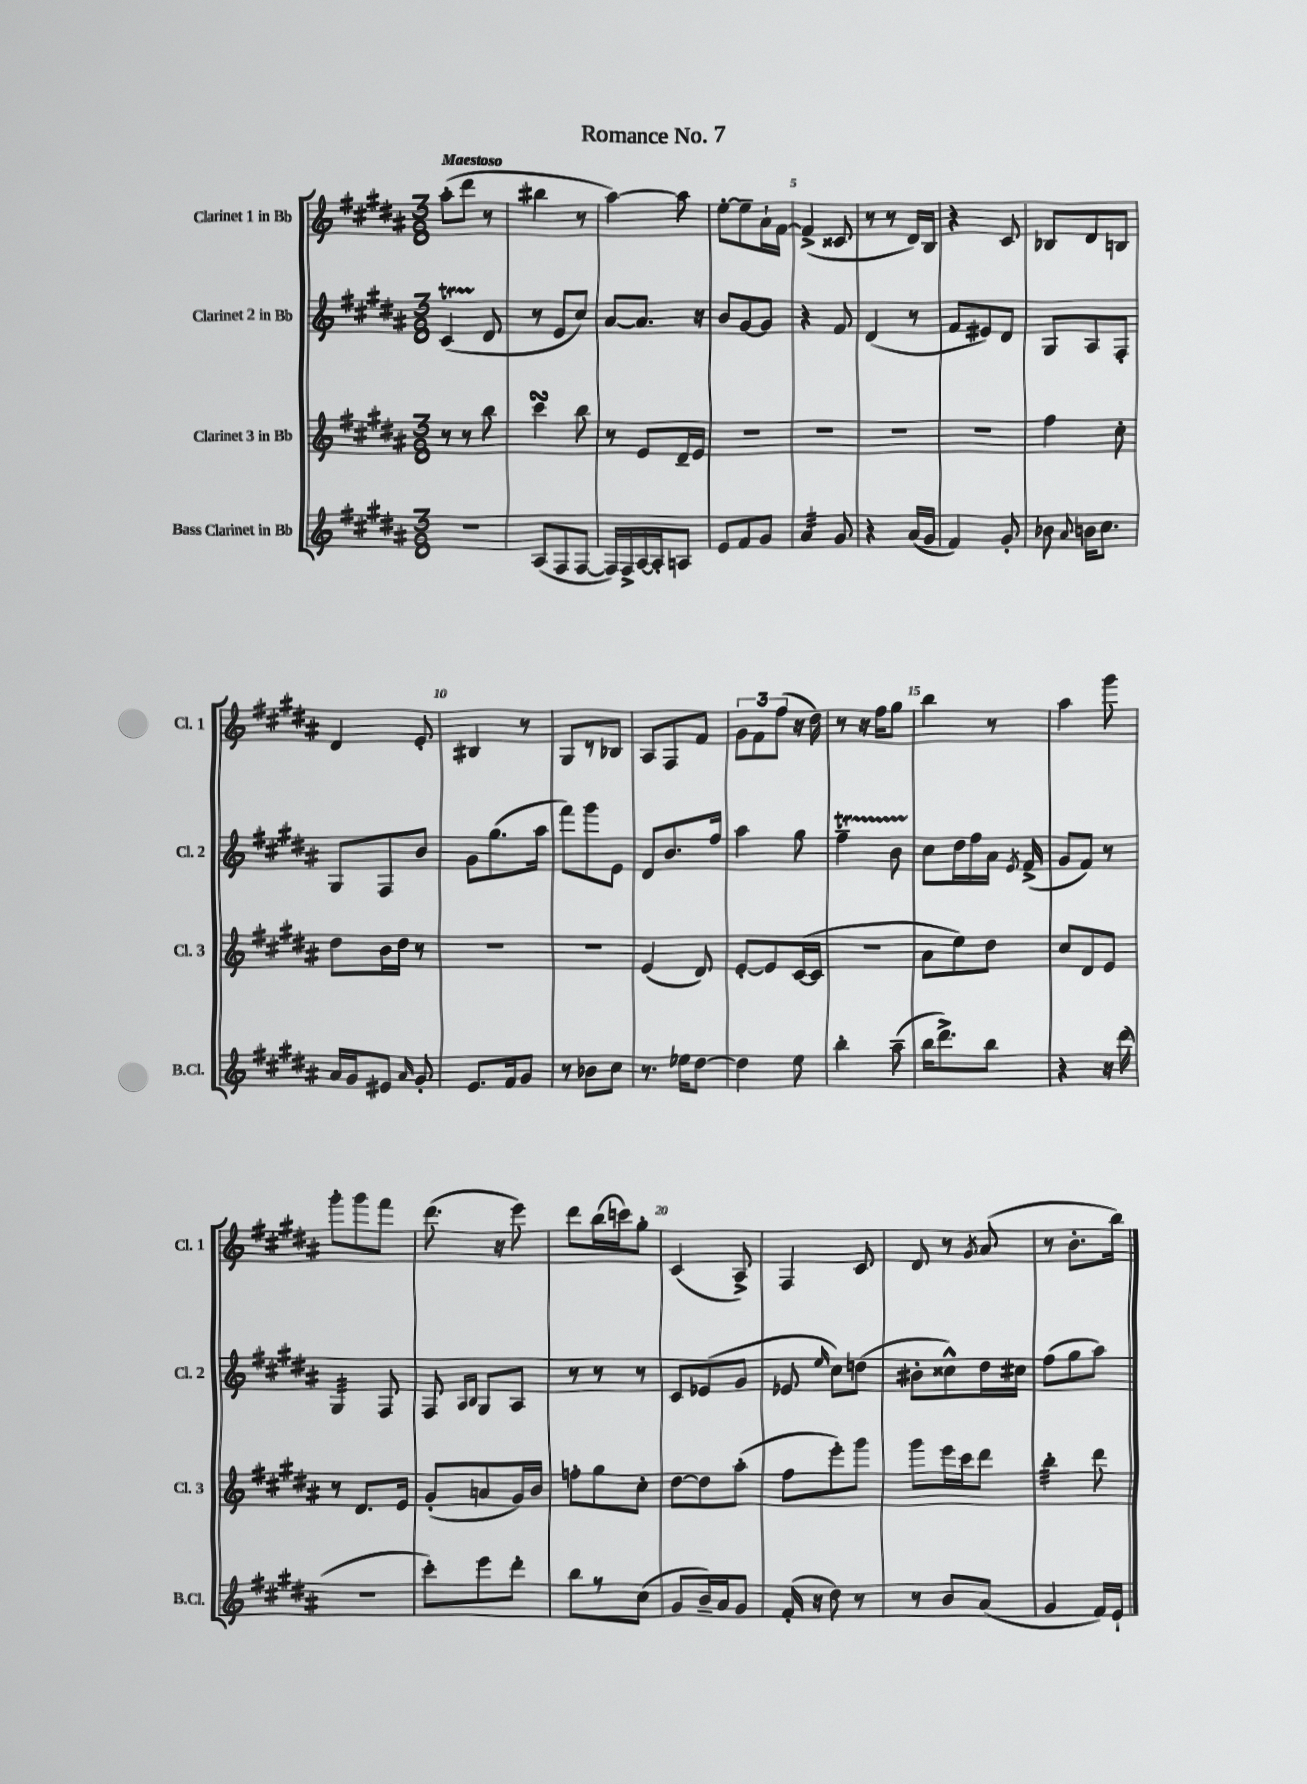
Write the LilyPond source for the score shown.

\header { title = "Romance No. 7" }
<<
\new StaffGroup <<
\new Staff = "s0" \with { instrumentName = "Clarinet 1 in Bb" shortInstrumentName = "Cl. 1" } {
    \clef treble \key b \major \numericTimeSignature \time 3/8 \tempo "Maestoso"
    \autoBeamOff ais''8[-.( dis'''8] r8 |
    bis''4 r8 |
    ais''4~) ais''8 |
    e''8[~-. e''8-- ais'16-! fis'16]~ |
    fis'4->( cisis'8 |
    r8 r8 dis'16[) b16] |
    r4 cis'8 |
    bes8[ dis'8 b8] |
    dis'4 e'8-. |
    bis4 r8 |
    gis8[ r8 bes8] |
    ais8[ fis8 fis'8] |
    \tuplet 3/2 { gis'8[ fis'8 fis''8]( } r16 dis''16) |
    r8 r16 fis''16[ gis''8] |
    b''4 r8 |
    ais''4 gis'''8 |
    gis'''8[-. gis'''8 fis'''8] |
    dis'''8.( r16 e'''8) |
    dis'''8[ b''16( c'''16) gis''8]-. |
    cis'4( ais8->) |
    fis4 cis'8 |
    dis'8 r8 \acciaccatura { gis'8 } ais'8( |
    r8 b'8.[-. b''16]) \bar "|." |
}
\new Staff = "s1" \with { instrumentName = "Clarinet 2 in Bb" shortInstrumentName = "Cl. 2" } {
    \clef treble \key b \major \numericTimeSignature \time 3/8
    \autoBeamOff cis'4\startTrillSpan( dis'8\stopTrillSpan |
    r8 e'8[ cis''8]) |
    ais'8[~ ais'8.] r16 |
    b'8[ gis'8~ gis'8] |
    r4 fis'8 |
    dis'4( r8 |
    fis'8[ eis'8) dis'8] |
    gis8[ ais8 fis8]-. |
    gis8[ fis8 b'8] |
    gis'8[ gis''8.( ais''16] |
    fis'''8[) gis'''8 e'8] |
    dis'8[ b'8. fis''16] |
    ais''4 gis''8 |
    fis''4--\startTrillSpan b'8 |
    cis''8[\stopTrillSpan dis''16 fis''16 ais'16] \acciaccatura { e'8 } fis'16->( |
    gis'8[ fis'8]) r8 |
    gis4:32 fis8 |
    fis8 \grace { ais16[ b16] } gis8[ ais8] |
    r8 r8 r8 |
    cis'8[ ees'8( gis'8] |
    ees'8 \grace { e''16 } cis''8[) d''8]( |
    bis'8[-. cisis''8-^) dis''16 cis''16] |
    fis''8[( gis''8 ais''8]) \bar "|." |
}
\new Staff = "s2" \with { instrumentName = "Clarinet 3 in Bb" shortInstrumentName = "Cl. 3" } {
    \clef treble \key b \major \numericTimeSignature \time 3/8
    \autoBeamOff r8 r8 b''8 |
    cis'''4\turn b''8 |
    r8 e'8[ dis'16-- e'16] |
    R4. |
    R4. |
    R4. |
    R4. |
    fis''4 cis''8-. |
    dis''8[ b'16 dis''16] r8 |
    R4. |
    R4. |
    e'4( dis'8) |
    e'8[~-. e'8 cis'16~( cis'16] |
    R4. |
    ais'8[ e''8) dis''8] |
    cis''8[ dis'8 e'8] |
    r8 dis'8.[ e'16] |
    gis'8[-.( a'8 gis'16) b'16] |
    f''8[-. gis''8 cis''8]-. |
    dis''8[~ dis''8 ais''8]-.( |
    fis''8[ e'''8-.) gis'''8] |
    gis'''8[ e'''16 cis'''16 dis'''8] |
    b''4:32-. dis'''8 \bar "|." |
}
\new Staff = "s3" \with { instrumentName = "Bass Clarinet in Bb" shortInstrumentName = "B.Cl." } {
    \clef treble \key b \major \numericTimeSignature \time 3/8
    \autoBeamOff r4. |
    ais8[( fis8 fis8]~ |
    fis16[) fis16-> ais16~ ais16-. a8] |
    e'8[ fis'8 gis'8] |
    ais'4:32 gis'8 |
    r4 ais'16[( gis'16] |
    fis'4) gis'8-. |
    bes'8 \appoggiatura { ais'8 } b'16[ cis''8.] |
    ais'16[ gis'16 eis'8] \grace { ais'16 } gis'8-. |
    e'8.[ fis'16 gis'8] |
    r8 bes'8[ cis''8] |
    r8. ees''16[ dis''8]~ |
    dis''4 e''8 |
    b''4-. ais''8--( |
    b''16[ dis'''8.->) b''8] |
    r4 r16 dis'''16( |
    R4. |
    cis'''8[-.) e'''8 dis'''8]-. |
    b''8[ r8 cis''8]( |
    gis'8[ b'16--) ais'16 gis'8] |
    fis'16-.( r16 dis''8) r8 |
    r8 b'8[ ais'8]( |
    gis'4 fis'16[) e'16]-! \bar "|." |
}
>>
>>
\layout { \context { \Score \override BarNumber.break-visibility = ##(#f #t #t) barNumberVisibility = #(every-nth-bar-number-visible 5) } }
